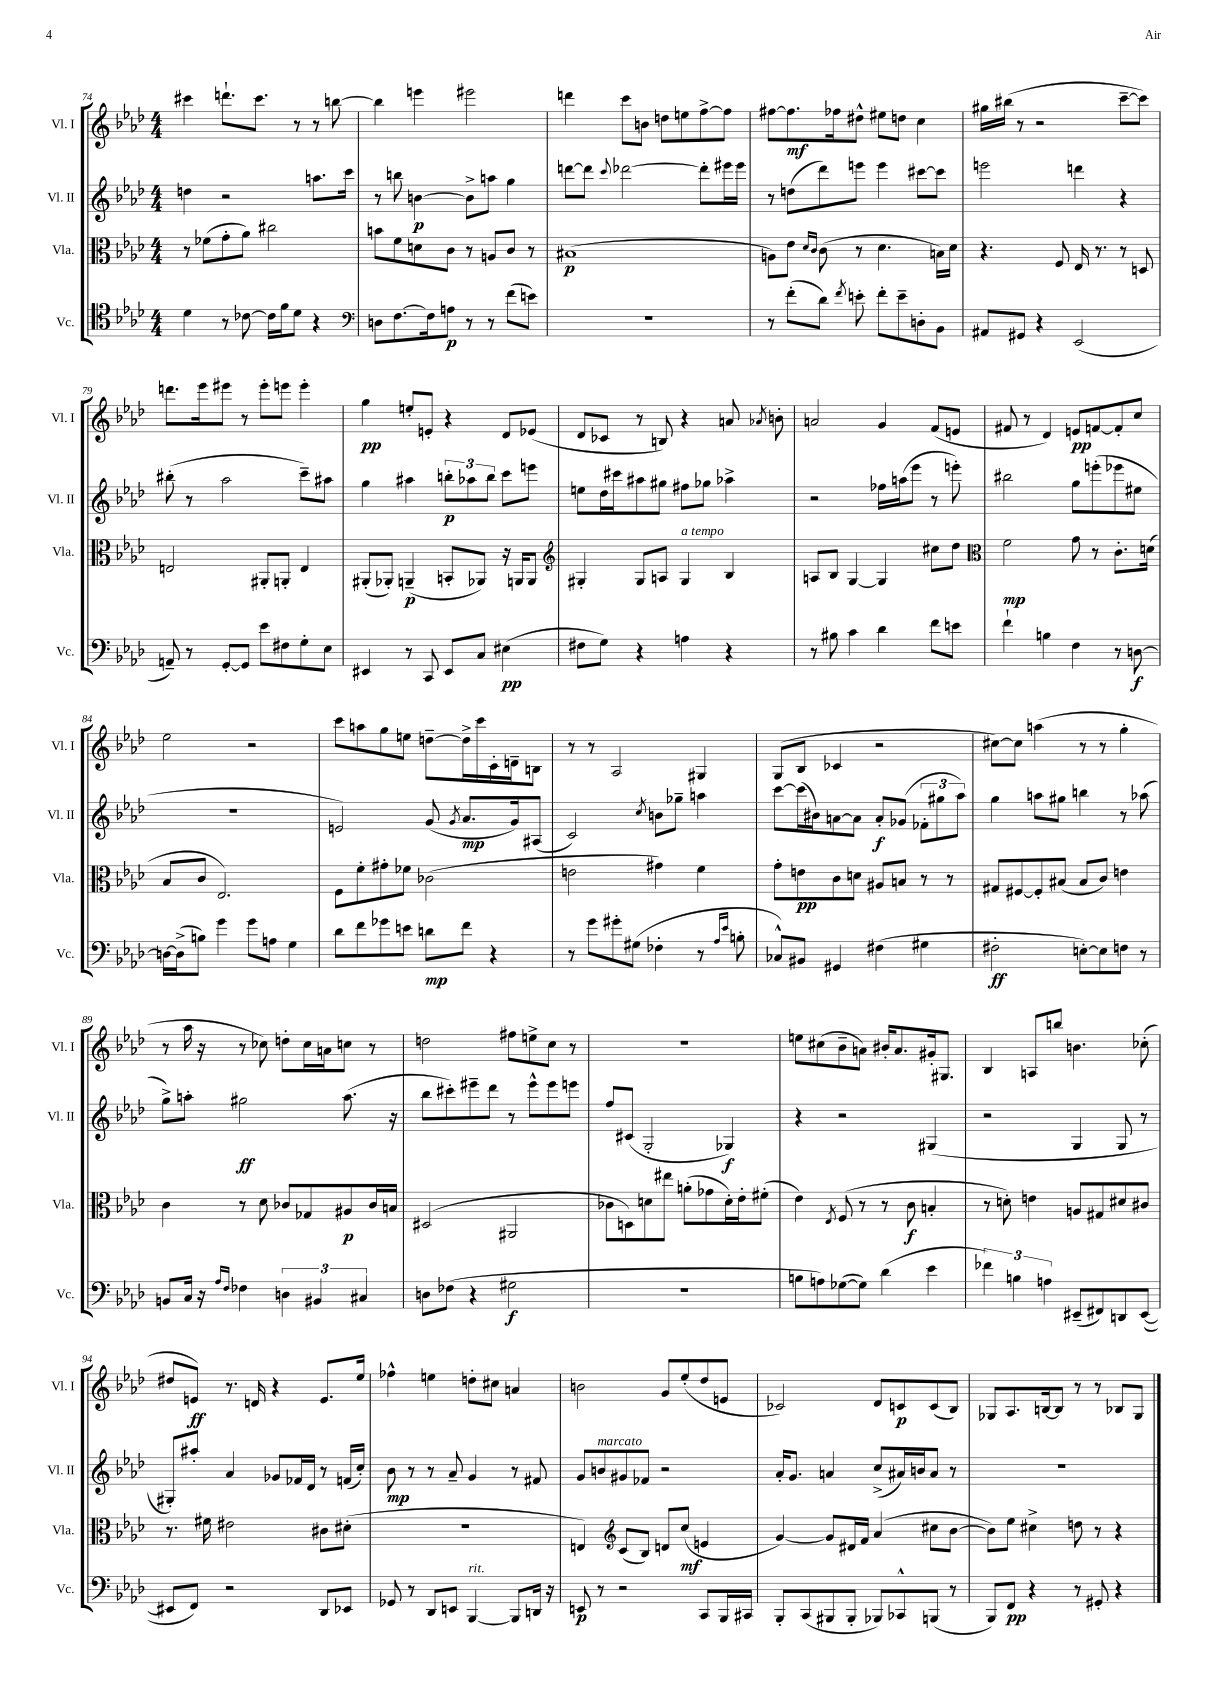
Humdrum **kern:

**kern	**dynam	**kern	**dynam	**kern	**dynam	**kern	**dynam
*part4	*part4	*part3	*part3	*part2	*part2	*part1	*part1
*staff4	*staff4	*staff3	*staff3	*staff2	*staff2	*staff1	*staff1
*I"Vc.	*	*I"Vla.	*	*I"Vl. II	*	*I"Vl. I	*
*I'Vc.	*	*I'Vla.	*	*I'Vl. II	*	*I'Vl. I	*
*clefC4	*	*clefC3	*	*clefG2	*	*clefG2	*
*k[b-e-a-d-]	*	*k[b-e-a-d-]	*	*k[b-e-a-d-]	*	*k[b-e-a-d-]	*
*M4/4	*	*M4/4	*	*M4/4	*	*M4/4	*
=74	=74	=74	=74	=74	=74	=74	=74
4d-\	.	8r	.	4ddn\	.	4ccc#X\	.
.	.	(8f-X\L	.	.	.	.	.
8r	.	8g'\	.	2r	.	8.dddn`\L	.
[8c-X\	.	8a-\J)	.	.	.	.	.
.	.	.	.	.	.	8.ccc#\J	.
16c-\LL]	.	2cc#X\	.	.	.	.	.
16f\J	.	.	.	.	.	.	.
8d-\J	.	.	.	.	.	8r	.
4r	.	.	.	8.aan\L	.	8r	.
.	.	.	.	.	.	[8bbn\	.
.	.	.	.	16ccc\Jk	.	.	.
=75	=75	=75	=75	=75	=75	=75	=75
*clefF4	*	*	*	*	*	*	*
8Dn\L	.	8bn\L	.	8r	.	4bb\]	.
[8.F\	.	8f\	.	8bbn\	.	.	.
.	.	8dn\	.	[4bn\	p	4eeen\	.
16F\k]	.	.	.	.	.	.	.
8An\J	p	8c\J	.	.	.	.	.
8r	.	8r	.	8b^\L]	.	2eee#X\	.
8r	.	8An/L	.	8aan\J	.	.	.
(8f\L	.	8c/J	.	4gg\	.	.	.
8en\J)	.	8r	.	.	.	.	.
=76	=76	=76	=76	=76	=76	=76	=76
1r	.	(1B#X	p	[8dddn\L	.	4dddn\	.
.	.	.	.	8ddd\J]	.	.	.
.	.	.	.	8qqccc/	.	.	.
.	.	.	.	[2ddd-X\	.	8ccc\L	.
.	.	.	.	.	.	8bn\J	.
.	.	.	.	.	.	8ddn\L	.
.	.	.	.	.	.	8een\	.
.	.	.	.	8ddd-'\L]	.	[8ff^\	.
.	.	.	.	16eee#X\L	.	8ff\J]	.
.	.	.	.	16eee#\JJ	.	.	.
=77	=77	=77	=77	=77	=77	=77	=77
8r	.	8An\L)	.	8r	.	[8ff#X\L	.
(8f'\L	.	8e-\J	.	(8ddn\L	.	8.ff#\]	mf
.	.	16qqd-/LL	.	.	.	.	.
.	.	16qqc/JJ	.	.	.	.	.
8d-\J)	.	(8c\	.	8ddd-\)	.	.	.
.	.	.	.	.	.	16ff-X\k	.
8qf/	.	.	.	.	.	.	.
8en'\	.	8r	.	8eeen\J	.	8dd#X^^\J	.
8f'\L	.	4.d-\	.	4eee\	.	8ee#X\L	.
8e~\	.	.	.	.	.	8ddn\J	.
8Dn'\	.	.	.	[8ccc#X\L	.	4cc\	.
8BB-\J	.	16Bn\LL)	.	8ccc#\J]	.	.	.
.	.	16d-\JJ	.	.	.	.	.
=78	=78	=78	=78	=78	=78	=78	=78
8AA#X/L	.	4.r	.	2eeen\	.	16gg#X\LL	.
.	.	.	.	.	.	(16bb#X\JJ	.
8GG#X/J	.	.	.	.	.	8r	.
4r	.	.	.	.	.	2r	.
.	.	8F/	.	.	.	.	.
(2EE-/	.	16E-/	.	4dddn\	.	.	.
.	.	8.r	.	.	.	.	.
.	.	8r	.	4r	.	[8ccc~\L	.
.	.	8Dn/	.	.	.	8ccc\J])	.
!!LO:LB:g=z
=79	=79	=79	=79	=79	=79	=79	=79
8AAn~/)	.	2En/	.	(8bb#X'\	.	8.dddn\L	.
8r	.	.	.	8r	.	.	.
.	.	.	.	.	.	16eee-\k	.
[8GG'/L	.	.	.	2aa-\	.	8eee#X\J	.
8GG/J]	.	.	.	.	.	8r	.
8e-\L	.	8AA#X'/L	.	.	.	8eee#'\L	.
8F#X\	.	8AAn'/J	.	.	.	8eeen\J	.
8G'\	.	4E/	.	8ccc~\L)	.	4eee'\	.
8E-\J	.	.	.	8aa#X\J	.	.	.
=80	=80	=80	=80	=80	=80	=80	=80
4EE#X/	.	(8AA#X'/L	.	4gg\	.	4gg\	pp
.	.	8AA-X'/J)	.	.	.	.	.
8r	.	(4AAn~/	p	4aa#X\	.	8een'/L	.
8CC/	.	.	.	.	.	8en'/J	.
8EE#/L	.	8BBn'/L	.	12bbn'\L	p	4r	.
.	.	.	.	12aa-X\	.	.	.
8C/J	.	8AA-X/J)	.	.	.	.	.
.	.	.	.	12bb\J	.	.	.
(4E#X\	pp	16r	.	8ccc\L	.	8d-/L	.
.	.	16AAn/KL	.	.	.	.	.
.	.	8AA/J	.	8eeen\J	.	(8e-X/J	.
=81	=81	=81	=81	=81	=81	=81	=81
*	*	*clefG2	*	*	*	*	*
8F#X\L	.	4G#X'/	.	8een\L	.	8d-/L	.
8G\J)	.	.	.	16dd-\L	.	8c-X/J	.
.	.	.	.	16ccc#X\J	.	.	.
4r	.	8G#/L	.	8aa#X\	.	8r	.
.	.	8An/J	.	8gg#X\J	.	8Bn/)	.
!	!	!LO:TX:a:i:t=a tempo	!	!	!	!	!
4An\	.	4G#/	.	8ff#X\L	.	4r	.
.	.	.	.	8gg-X\J	.	.	.
4r	.	4B-/	.	4aa-X^\	.	8an/	.
.	.	.	.	.	.	8qa-X/	.
.	.	.	.	.	.	8bn'\	.
=82	=82	=82	=82	=82	=82	=82	=82
8r	.	8An/L	.	2r	.	2an/	.
8B#X\	.	8B-/J	.	.	.	.	.
4c\	.	[4G/	.	.	.	.	.
4d-\	.	4G/]	.	16ff-X\LL	.	4g/	.
.	.	.	.	(16aan\J	.	.	.
.	.	.	.	8eee-\J	.	.	.
8f\L	.	8cc#X\L	.	8r	.	(8f/L	.
8en\J	.	8dd-\J	.	8eeen'\)	.	8en/J	.
=83	=83	=83	=83	=83	=83	=83	=83
*	*	*clefC3	*	*	*	*	*
4f`\	.	2f\	mp	2bb#X\	.	8f#X/	.
.	.	.	.	.	.	8r	.
4Bn\	.	.	.	.	.	4d-/)	.
4F\	.	8g\	.	8gg\L	.	8en/L	pp
.	.	8r	.	(8eeen'\	.	[8fn/	.
8r	.	8.c'\L	.	8eee-X\	.	8f'/]	.
[8Dn\	f	.	.	8ee#X\J	.	8cc/J	.
.	.	(16dn\Jk	.	.	.	.	.
!!LO:LB:g=z
=84	=84	=84	=84	=84	=84	=84	=84
16Dn\LL_	.	8B-/L	.	1r	.	2ee-\	.
(16D^\J]	.	.	.	.	.	.	.
8Bn\J)	.	8c/J	.	.	.	.	.
4g\	.	2.E-/)	.	.	.	.	.
8g\L	.	.	.	.	.	2r	.
8An\J	.	.	.	.	.	.	.
4G\	.	.	.	.	.	.	.
=85	=85	=85	=85	=85	=85	=85	=85
8d-\L	.	8F\L	.	2en/)	.	8ccc\L	.
8f\	.	8f'\	.	.	.	8aan\	.
8g-X\	.	8g#X'\	.	.	.	8gg\	.
8en\J	.	8f-X\J	.	.	.	8een\J	.
8dn\L	mp	(2c-X\	.	(8g/	.	[8ddn~\L	.
.	.	.	.	8qg/	.	.	.
8f\J	.	.	.	8.a-/L	mp	16dd^\L]	.
.	.	.	.	.	.	16ccc\	.
4r	.	.	.	.	.	16c'\	.
.	.	.	.	16g/k)	.	16dn~\J	.
.	.	.	.	(8A#X/J	.	8Bn\J	.
=86	=86	=86	=86	=86	=86	=86	=86
8r	.	2en\	.	2c/)	.	8r	.
8g\L	.	.	.	.	.	8r	.
8g#X'\	.	.	.	.	.	2A-/	.
(8G#X\J	.	.	.	.	.	.	.
.	.	.	.	8qcc/	.	.	.
4F-X'\	.	4g#X\)	.	8bn\L	.	.	.
.	.	.	.	8gg-X~\J	.	.	.
8r	.	4f\	.	4aan\	.	4G#X/	.
16qqA-/LL	.	.	.	.	.	.	.
16qqe-/JJ	.	.	.	.	.	.	.
8Bn'\	.	.	.	.	.	.	.
=87	=87	=87	=87	=87	=87	=87	=87
8C-X^^/L)	.	8g'\L	.	[8ccc\L	.	(8G/L	.
8BB#X/J	.	8en\	pp	(16ccc\L]	.	8B-/J	.
.	.	.	.	16b#X\J)	.	.	.
4GG#X/	.	8c\	.	[8an\	.	4c-X/	.
.	.	8dn\J	.	8a\J]	.	.	.
(4F#X\	.	8A#X/L	.	8a'/L	f	2r	.
.	.	8Bn/J	.	(8g-X/J	.	.	.
4G#X\	.	8r	.	12f-X'\L	.	.	.
.	.	.	.	12gg#X\	.	.	.
.	.	8r	.	.	.	.	.
.	.	.	.	12aa-\J)	.	.	.
=88	=88	=88	=88	=88	=88	=88	=88
2F#X'\	ff	8G#X/L	.	4gg\	.	[8cc#X\L)	.
.	.	[8F#X/	.	.	.	8cc#\J]	.
.	.	8F#'/]	.	8aan\L	.	(4aan\	.
.	.	(8B#X/J	.	8gg#X\J	.	.	.
[8En'\L)	.	8B#/L	.	4bbn\	.	8r	.
8E\]	.	8c/J)	.	.	.	8r	.
8Fn\J	.	4en\	.	8r	.	4gg'\	.
8r	.	.	.	(8aa-X\	.	.	.
!!LO:LB:g=z
=89	=89	=89	=89	=89	=89	=89	=89
8BBn/L	.	4c\	.	8gg^\L)	.	8r	.
16C/Jk	.	.	.	8aan'\J	.	16aa-\	.
16r	.	.	.	.	.	16r	.
16qqA-/LL	.	.	.	.	.	.	.
16qqF/JJ	.	.	.	.	.	.	.
4F-X\	.	8r	.	2gg#X\	ff	8r	.
.	.	8d-\	.	.	.	8cc-X\)	.
6Dn\	.	8c-X/L	.	.	.	8ddn'\L	.
.	.	8G-X/	.	.	.	16cc-\L	.
6BB#X/	.	.	.	.	.	.	.
.	.	.	.	.	.	16an\J	.
.	.	8A#X/	p	(8.aa\	.	8ccn\J	.
6C#X/	.	.	.	.	.	.	.
.	.	16c-/L	.	.	.	8r	.
.	.	16Bn/JJ	.	16r	.	.	.
=90	=90	=90	=90	=90	=90	=90	=90
8Dn\L	.	(2D#X/	.	8bb-\L	.	2ddn\	.
(8F-X\J	.	.	.	8ccc#X'\)	.	.	.
4r	.	.	.	8eee#X~\	.	.	.
.	.	.	.	8ddd-\J	.	.	.
2G#X\	f	2AA#X/	.	8r	.	8ff#X\L	.
.	.	.	.	8eee#^^\L	.	8een^\	.
.	.	.	.	8eee#\	.	8cc\J	.
.	.	.	.	8eeen\J	.	8r	.
=91	=91	=91	=91	=91	=91	=91	=91
1r	.	8c-X\L	.	8ff/L	.	1r	.
.	.	8Dn\)	.	(8c#X/J	.	.	.
.	.	8dn\	.	2G'/	.	.	.
.	.	8ee#X\J	.	.	.	.	.
.	.	(8an'\L	.	.	.	.	.
.	.	8g-X\	.	.	.	.	.
.	.	16d'\L)	.	4G-X/)	f	.	.
.	.	16e-'\J	.	.	.	.	.
.	.	(8f#X'\J	.	.	.	.	.
=92	=92	=92	=92	=92	=92	=92	=92
8Bn\L	.	4e-\)	.	4r	.	8een\L	.
8An\)	.	.	.	.	.	(8cc#X\	.
.	.	8qE-/	.	.	.	.	.
([8G-X\	.	(8F/	.	2r	.	8b-~\	.
8G-\J])	.	8r	.	.	.	8an\J)	.
(4d-\	.	8r	.	.	.	16b#X'/KL	.
.	.	.	.	.	.	8.a/	.
.	.	8c\	f	.	.	.	.
4e-\	.	4Bn'/	.	(4G#X/	.	16g#X'/k	.
.	.	.	.	.	.	8.G#X/J	.
=93	=93	=93	=93	=93	=93	=93	=93
6f-X\)	.	8r	.	2r	.	4B-/	.
.	.	8dn'\)	.	.	.	.	.
6Bn\	.	.	.	.	.	.	.
.	.	4en\	.	.	.	8An/L	.
6An\	.	.	.	.	.	.	.
.	.	.	.	.	.	8bbn/J	.
(8EE#X~/L	.	8An/L	.	4G/	.	4.bn\	.
8FF#X/)	.	8G#X/	.	.	.	.	.
8DDn/	.	8d#X/	.	8G/	.	.	.
([8EE#/J	.	8c#X/J	.	8r	.	(8cc-X'\	.
!!LO:LB:g=z
=94	=94	=94	=94	=94	=94	=94	=94
8EE#X/L]	.	8.r	.	8G#X'/L)	.	8dd#X/L	.
8FF/J)	.	.	.	8aa#X'/J	.	8en/J)	ff
.	.	16f#X\	.	.	.	.	.
2r	.	2e#X\	.	4a-/	.	8.r	.
.	.	.	.	.	.	16dn/	.
.	.	.	.	8g-X/L	.	4r	.
.	.	.	.	16f-X/L	.	.	.
.	.	.	.	16d-/JJ	.	.	.
8DD-/L	.	8c#X\L	.	8r	.	8.e/L	.
8EE-X/J	.	(8d#X'\J	.	(16fn/LL	.	.	.
.	.	.	.	16cc'/JJ)	.	16ee-/Jk	.
=95	=95	=95	=95	=95	=95	=95	=95
8GG-X/	.	1r	.	8b-\	mp	4ff-X^^\	.
8r	.	.	.	8r	.	.	.
8DD-/L	.	.	.	8r	.	4een\	.
8EEn/J	.	.	.	8a-~/	.	.	.
!LO:TX:a:i:t=rit.	!	!	!	!	!	!	!
[4BBB-/	.	.	.	4g/	.	8ddn'\L	.
.	.	.	.	.	.	8cc#X\J	.
8BBB-/L]	.	.	.	8r	.	4an/	.
16DDn/Jk	.	.	.	8f#X/	.	.	.
16r	.	.	.	.	.	.	.
=96	=96	=96	=96	=96	=96	=96	=96
8EEn/	p	4En/)	.	8g/L	.	2bn\	.
!	!	!	!	!LO:TX:a:i:t=marcato	!	!	!
8r	.	.	.	8bn/	.	.	.
*	*	*clefG2	*	*	*	*	*
2r	.	(8c/L	.	8g#X/	.	.	.
.	.	8B-/J)	.	8f-X/J	.	.	.
.	.	8dn/L	.	2r	.	8g/L	.
.	.	(8cc/J	mf	.	.	(8ee-'/	.
8CC/L	.	4en/	.	.	.	8dd-/	.
16BBB-/L	.	.	.	.	.	8en/J	.
16CC#X/JJ	.	.	.	.	.	.	.
=97	=97	=97	=97	=97	=97	=97	=97
8BBB-'/L	.	[4g/)	.	16a-'/KL	.	2c-X/)	.
.	.	.	.	8.g/J	.	.	.
(8CC/	.	.	.	.	.	.	.
8BBB#X/	.	8g/L]	.	4an/	.	.	.
8BBB#'/J	.	16d#X/L	.	.	.	.	.
.	.	16f/JJ	.	.	.	.	.
8BBB-X/L)	.	(4a-/	.	(8cc^/L	.	8d-/L	.
8CC-X^^/	.	.	.	16a#X/L)	.	8cn/	p
.	.	.	.	16bn/J	.	.	.
(8BBBn/J	.	8cc#X\L	.	8a#/J	.	(8c/	.
8r	.	[8b-\J	.	8r	.	8B-/J)	.
=98	=98	=98	=98	=98	=98	=98	=98
8BBB-/L)	.	8b-\L])	.	1r	.	8G-X/L	.
8FF/J	pp	8ee-\J	.	.	.	8.A-/	.
4r	.	4cc#X^\	.	.	.	.	.
.	.	.	.	.	.	[16Bn/k	.
.	.	.	.	.	.	8B/J]	.
8r	.	8ddn\	.	.	.	8r	.
8GG#X'/	.	8r	.	.	.	8r	.
4r	.	4r	.	.	.	8B-X/L	.
.	.	.	.	.	.	8G-/J	.
==	==	==	==	==	==	==	==
*-	*-	*-	*-	*-	*-	*-	*-
